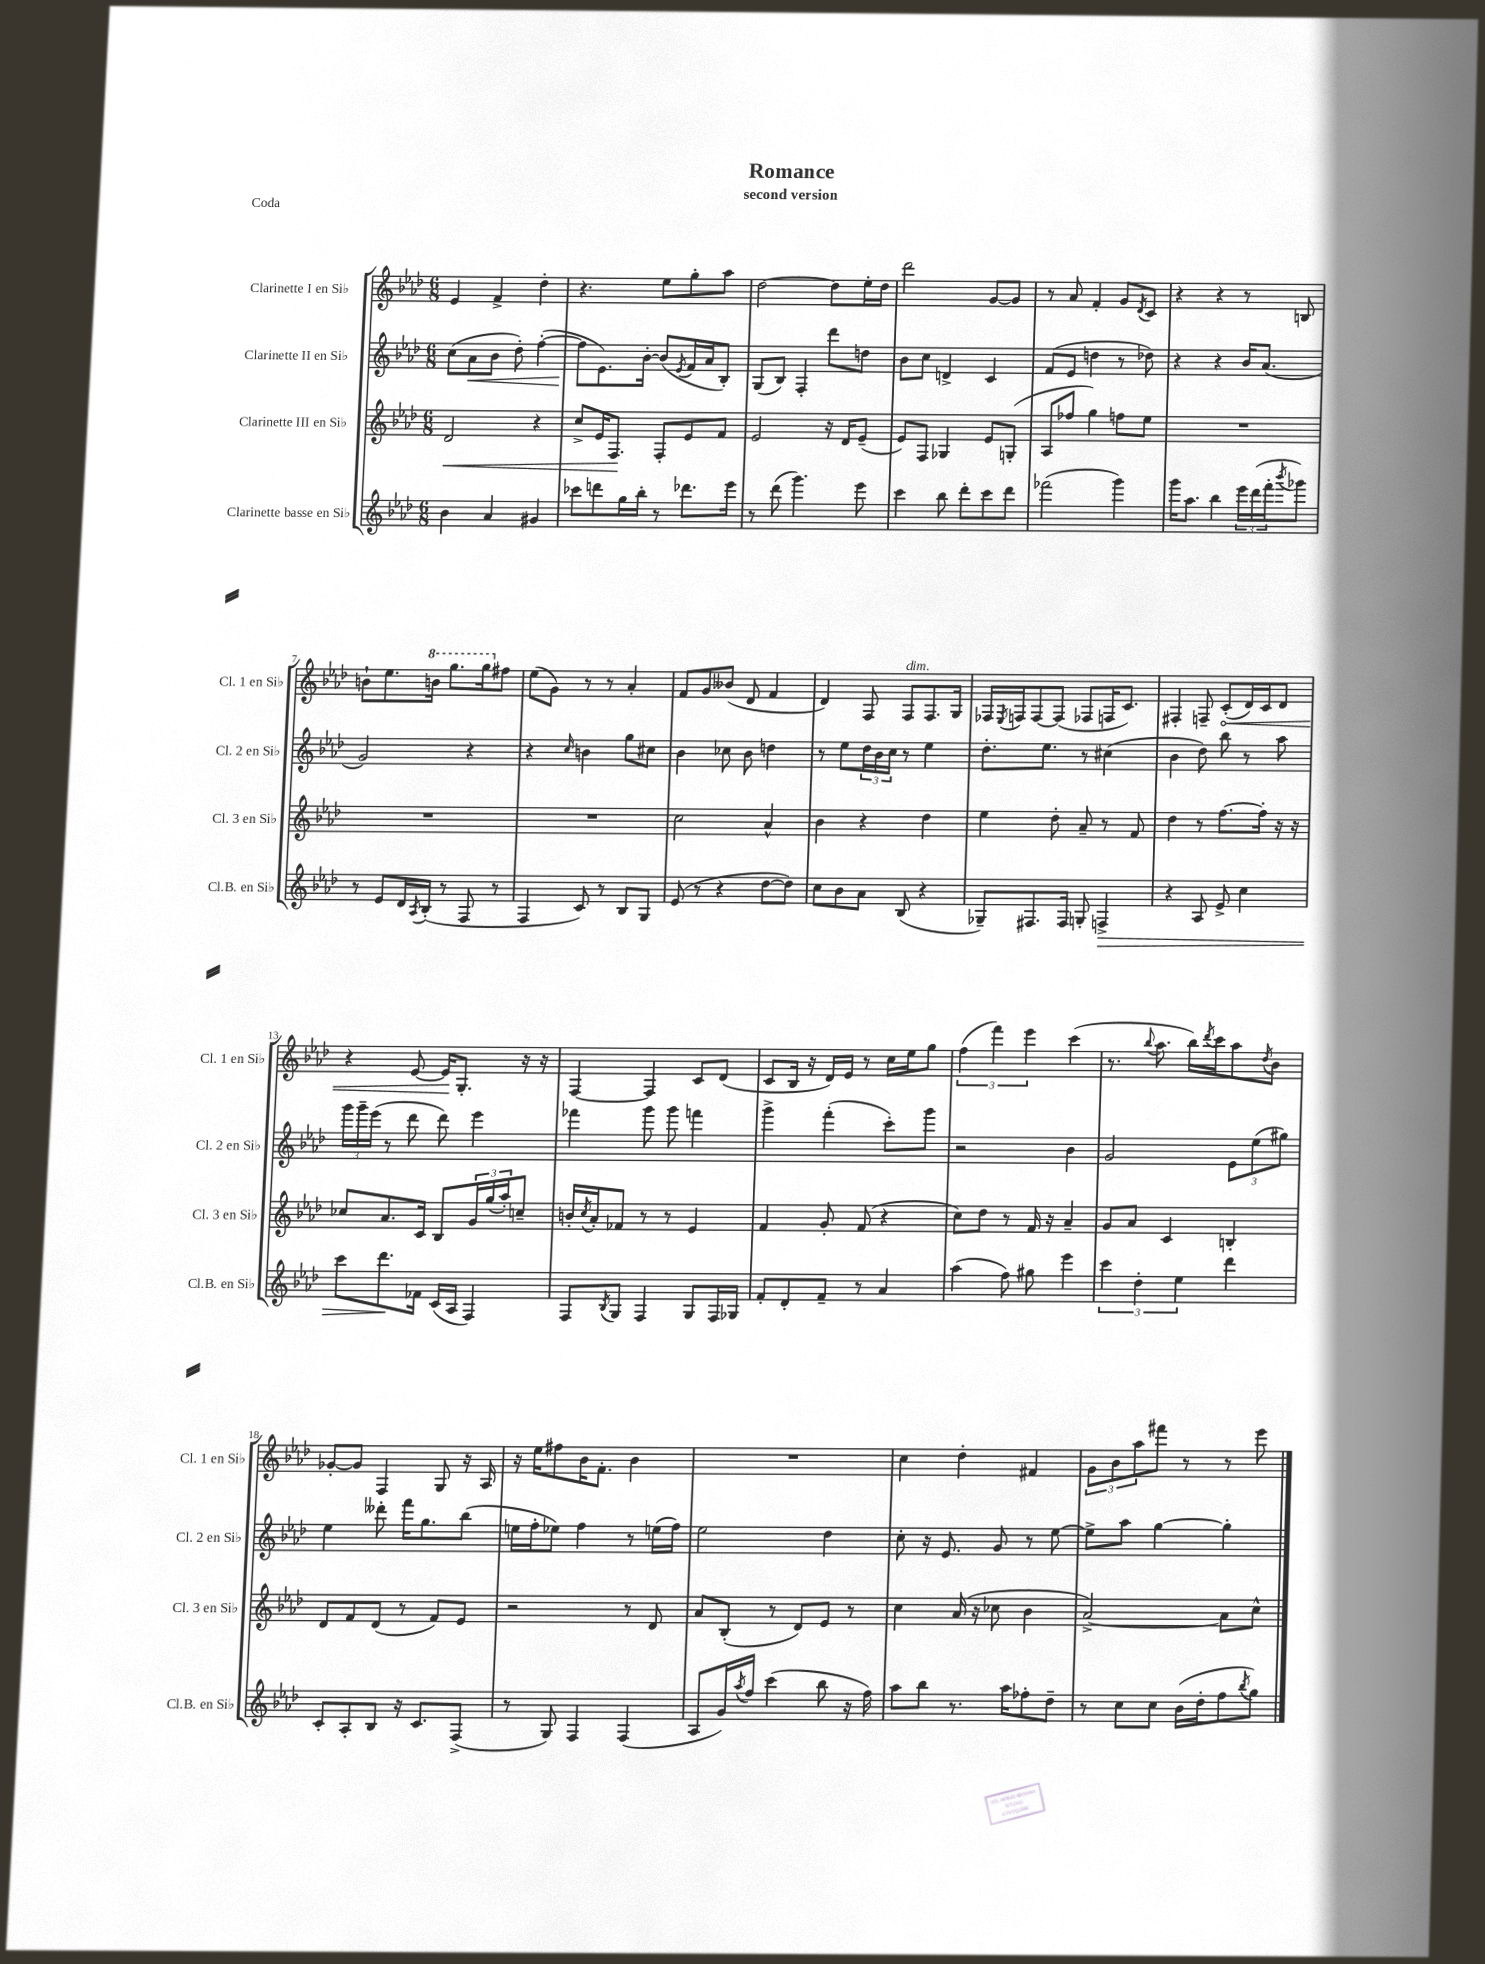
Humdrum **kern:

**kern	**kern	**kern	**kern
*staff4	*staff3	*staff2	*staff1
*clefG2	*clefG2	*clefG2	*clefG2
*k[b-e-a-d-]	*k[b-e-a-d-]	*k[b-e-a-d-]	*k[b-e-a-d-]
*M6/8	*M6/8	*M6/8	*M6/8
4b-	2d-	(8cc	4e-
.	.	8a-	.
4a-	.	8b-	4f^
.	.	8dd-')	.
4g#	4r	([4ff'	4dd-'
=	=	=	=
8ccc-	8cc^	8ff]	4.r
8ddd	16e-	8.e-)	.
.	8.F	.	.
16gg	.	.	.
16bb-'	.	[16b-'	.
8r	8F'	(8b-]	8ee-
.	.	8qe-	.
8.ddd-	8e-	16f	8gg'
.	.	16a-	.
.	8f	8B-')	8aa-
16eee-	.	.	.
=	=	=	=
8r	2e-	(8G	[2dd-
(8ddd-	.	8B-)	.
4.ggg)	.	4F'	.
.	16r	8ddd-	8dd-]
.	16d-	.	.
8eee-	(8e-~	8dd	16ee-'
.	.	.	16dd-
=	=	=	=
4ccc	8e-)	8b-	2ddd-
.	8F	8cc	.
8bb-	4G-	4d^	.
8ddd-'	.	.	.
8ccc	8e-	4c	[8g
8ddd-	(8G'	.	8g]
=	=	=	=
(2fff-	8A-	(8f	8r
.	8ff-	8e-	8a-
.	4gg)	4dd	4f'
4ggg)	8ff	8r	8g
.	.	.	8qd-
.	8ee-	8dd-)	8c
=	=	=	=
16ggg	2.r	4r	4r
8.aa-	.	.	.
4bb-	.	4r	4r
24eee-	.	16b-	8r
(24ddd-	.	.	.
.	.	(8.a-	.
24fff'	.	.	.
8qbbb-	.	.	.
8ggg-)	.	.	8B
=	=	=	=
8r	2.r	2g)	8b`
8e-	.	.	8.ee-
16d-	.	.	.
8qA-	.	.	.
(16B-'	.	.	16bb
8r	.	.	8.ggg
8F	.	4r	.
.	.	.	16ggg
8r	.	.	8ff#
=	=	=	=
4F	2.r	4r	(8ee-
.	.	.	8g)
.	.	16qqcc	.
8c)	.	4b	8r
8r	.	.	8r
8B-	.	8gg	4a-'
8G	.	8cc#	.
=	=	=	=
(8e-	2cc	4b-	8f
8r	.	.	8g
4r	.	8cc-	(8b--
.	.	8b-	8d-
[8dd-	4a-^^	4dd	4f
8dd-])	.	.	.
=	=	=	=
8cc	4b-	8r	4d-)
8b-	.	8ee-	.
8a-	4r	24dd-	8F
.	.	24b-	.
.	.	24cc	.
(8B-	.	8r	8F
4r	4dd-	4ee-	8.F
.	.	.	16G
=	=	=	=
8G-~)	4ee-	8.dd-'	16F-
.	.	.	8qE-
.	.	.	16F
8.F#	.	.	[8F
.	.	8.ee-	.
.	8dd-'	.	(8F]
16F#	.	.	.
8G'	8a-~	8r	8F-
4F^	8r	(4cc#	16F
.	.	.	8.c)
.	8f	.	.
=	=	=	=
4r	4dd-	4b-	4F#'
8A-	8r	8dd-)	8F~
8e-^	[8.ff	8bb-	(8c'
4cc	.	8r	16d-)
.	16ff']	.	16c
.	16r	8aa-	8d-
.	16r	.	.
=	=	=	=
8ccc	8cc-	24ggg	4r
.	.	24ggg~	.
.	.	(24eee-	.
8.ddd-	8.a-	8r	.
.	.	8ddd-	[8e-
16f-	16c	.	.
(16c	8B-	8ddd-)	16e-]
16A-	.	.	8.G'
4F)	24g	4eee-	.
.	(24gg	.	.
.	24aa-')	.	.
.	8cc~	.	16r
.	.	.	16r
=	=	=	=
8F	16b'	4fff-	[4F
.	8qcc	.	.
.	16a-'	.	.
8qB-	.	.	.
8G	8f-	.	.
4F	8r	8ggg	4F]
.	8r	8ggg	.
8G	4e-	4fff	8c
16F	.	.	(8d-
16G-	.	.	.
=	=	=	=
8f'	4f	4ggg^	8c
8d-'	.	.	16B-
.	.	.	16r
8f~	8g'	(4fff'	16d-)
.	.	.	16e-
8r	(8f	.	8r
4a-	4r	8ccc')	16cc
.	.	.	16ee-
.	.	8ggg	8gg
=	=	=	=
(4aa-	8cc)	2r	(6ff
.	8dd-	.	.
.	.	.	6fff)
8ff)	8r	.	.
.	.	.	6eee-
8gg#	16f	.	.
.	16r	.	.
4eee-	4a-~	4b-	(4ccc
=	=	=	=
6ccc	8g	2g	8.r
.	8a-	.	.
6dd-'	.	.	.
.	.	.	8qqbb-
.	.	.	8.aa-
.	4c	.	.
6ee-	.	.	.
.	.	.	16bb-)
.	.	.	8qddd-
.	.	.	16ccc
4ddd-	4B'	12e-	8aa-
.	.	(12ee-	.
.	.	.	8qdd-
.	.	.	8b-
.	.	12gg#)	.
=	=	=	=
8c'	8d-	4ee-	[8g-'
8A-'	8f	.	8g-]
8B-	(8d-	8ddd--'	4F
16r	8r	16fff	.
8.c	.	8.gg	.
.	8f)	.	8G
(8F^	8e-	(8bb-	16r
.	.	.	16A-
=	=	=	=
8r	2r	16ee	16r
.	.	16ff'	16ee-
8G)	.	8ee-)	8ff#
4F	.	4ff	16b-
.	.	.	8.f'
(4F	8r	8r	4b-
.	8d-	(16ee	.
.	.	16ff)	.
=	=	=	=
8A-	8a-	2ee-	2.r
16g)	(8B-'	.	.
8qaa-	.	.	.
16ff	.	.	.
(4ccc	8r	.	.
.	8d-)	.	.
8bb-	8e-	4dd-	.
16r	8r	.	.
16ff)	.	.	.
=	=	=	=
8aa-	4cc	8cc'	4cc
8bb-	.	16r	.
.	.	8.e-	.
8.r	(16a-	.	4dd-'
.	16r	.	.
.	8cc-	8g	.
16aa-	.	.	.
8ff-'	4b-	8r	4f#
8dd-~	.	[8ee-	.
=	=	=	=
8r	[2a-^)	8ee-^]	12g
.	.	.	12b-
8cc	.	8aa-	.
.	.	.	12aa-
8cc	.	[4gg	8fff#
(16b-	.	.	8r
16dd-'	.	.	.
8ff	8a-]	4gg']	8r
8qbb-	.	.	.
8gg)	8cc^^	.	8eee-
==	==	==	==
*-	*-	*-	*-
